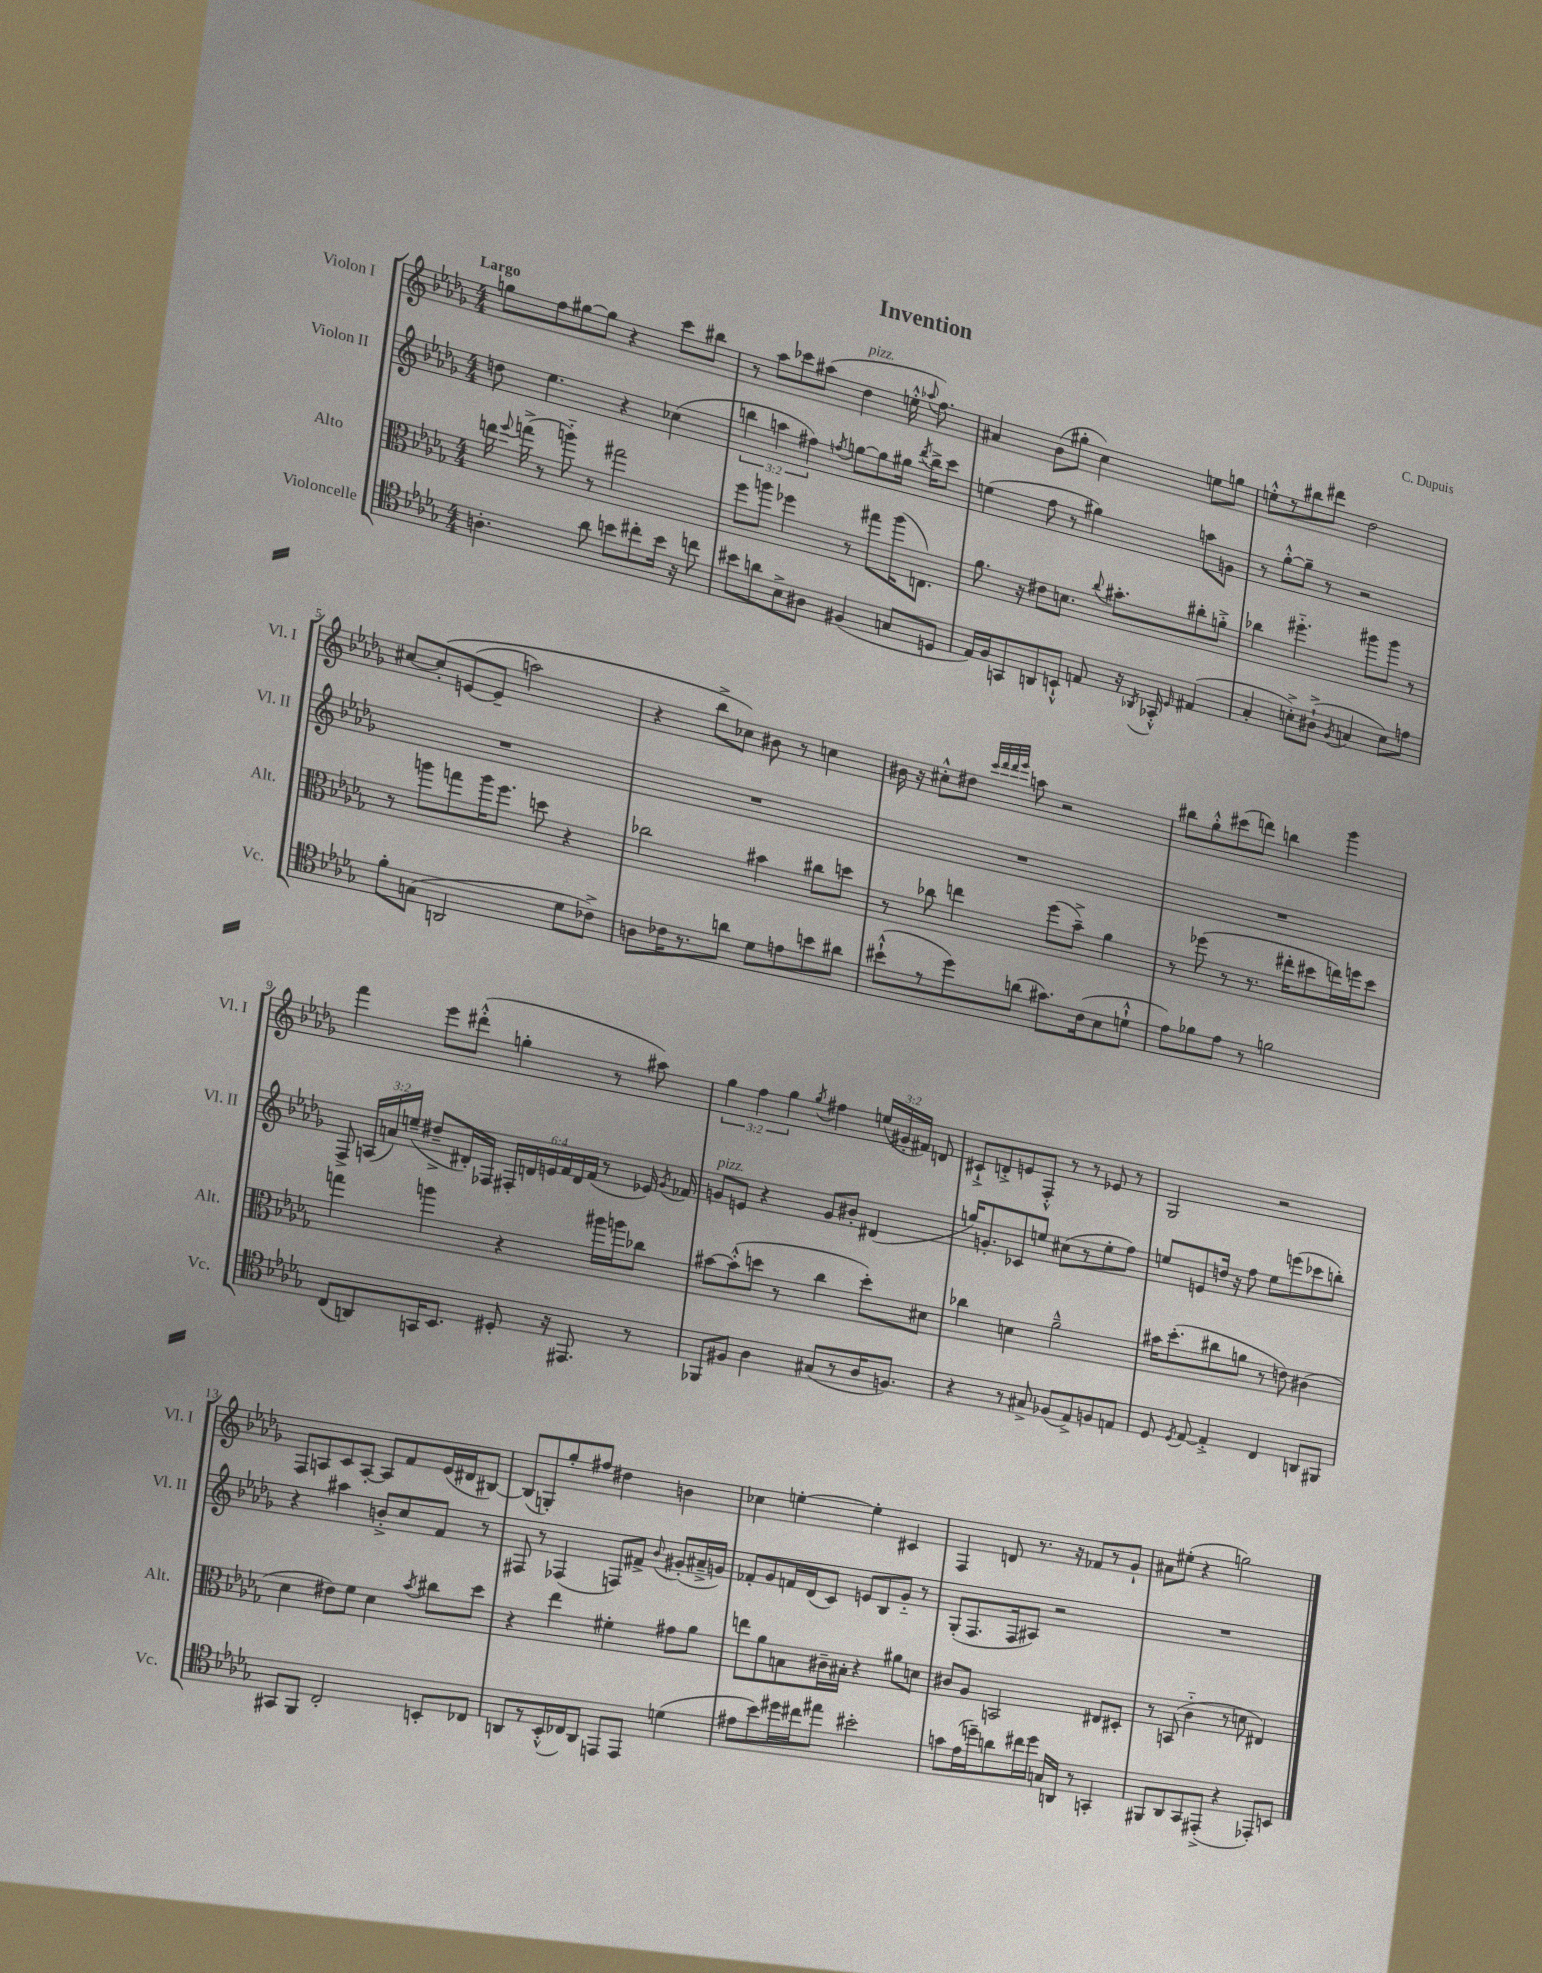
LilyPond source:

\header { title = "Invention" composer = "C. Dupuis" }
<<
\new StaffGroup <<
\new Staff = "s0" \with { instrumentName = "Violon I" shortInstrumentName = "Vl. I" } {
    \clef treble \key des \major \numericTimeSignature \time 4/4 \override Staff.TupletNumber.text = #tuplet-number::calc-fraction-text \tempo "Largo"
    \autoBeamOff g''8[ f''8 gis''8~ gis''8] r4 c'''8[ bis''8] |
    r8 aes''8[ ces'''8 ais''8]( des''4^\markup { \italic "pizz." } e''16-.-^ \appoggiatura { aes''8 } f''8.) |
    ais'4 bes'8[( gis''8]-. c''4) e''8[ g''8] |
    e''8[-.-^ r8 bis''8 dis'''8] des''2 |
    cis''8[~ cis''8-.\( e'8~( e'8]-- a''2) |
    r4 bes''8[-> ces''8]\) bis'8 r8 c''4 |
    bis'16 r16 cis''8[-.-^ dis''8] \grace { c'''32[ des'''32 des'''32 ees'''32] } a''8 r2 |
    bis''8[ ges''8-.-^ cis'''8( d'''8]) b''4 ges'''4 |
    f'''4 ees'''8[ dis'''8]-.-^( g''4-. r8 ais''8) |
    \tuplet 3/2 { ges''4 f''4 ges''4 } \acciaccatura { ges''8 } fis''4 \tuplet 3/2 { e''16[( gis'16-. fis'16]) } d'8 |
    cis'8[-!-> d'8-.-> e'8 f8]-.-^ r8 r8 ees'8 r8 |
    ges2 r2 |
    f8[ a8 c'8 a8]~-. a8[ f'8 ees'16( dis'16 bis8]~) |
    bis8[( g8-.) ges''8-. fis''8] dis''4 b'4 |
    ces''4 e''4~-. e''4-. cis'4 |
    f4 d'8 r8. r16 fes'8[ r8 ges'8]-! |
    ais'8[ eis''8]-.( r4 g''2) \bar "|." |
}
\new Staff = "s1" \with { instrumentName = "Violon II" shortInstrumentName = "Vl. II" } {
    \clef treble \key des \major \numericTimeSignature \time 4/4 \override Staff.TupletNumber.text = #tuplet-number::calc-fraction-text
    \autoBeamOff d''8 ees''4. r4 ces''4( |
    \tuplet 3/2 { b''4 a''4 fis''4) } \acciaccatura { f''8 } g''8[~ g''8 gis''16] \acciaccatura { des'''8 } b''16[-> c'''8] |
    e''4( f''8 r8 gis''4) a''8[ g'8] |
    r8 ges''8[~-.-^ ges''8]-- r8 r2 |
    R1 |
    R1 |
    R1 |
    R1 |
    f8-> \tuplet 3/2 { a16[( a'16) e''16]--( } dis''8[---> dis'16-.) fes16] \tuplet 6/4 { fis16[-. d'16 e'16 f'16 d'16 f'16]( } r8 ees'16) \acciaccatura { ges'8 } fes'16 |
    g'8[^\markup { \italic "pizz." } e'8] r4 g'8[ bis'8]-. dis'4( |
    g''16[) g'8.-. ces'8 e''8] cis''8[( r8 e''8-. f''8]) |
    e''8[ e'8 d''16] r16 f''8 e''8[ e'''8( ces'''8 b''8]-.) |
    r4 ais''4 b'8[-.-> c''8 f'8] r8 |
    fis8 r8 fes4( f8[) fis'8]-> \appoggiatura { bes'8 } gis'8[-.( ais'16---> g'16]) |
    fes'8[-. ges'8 f'16 des'16( c'8]) e'8[ bes8 ges'8]-_ r8 |
    ges8[-.( f8. f16 ais8]) r2 |
    R1 \bar "|." |
}
\new Staff = "s2" \with { instrumentName = "Alto" shortInstrumentName = "Alt." } {
    \clef alto \key des \major \numericTimeSignature \time 4/4
    \autoBeamOff e''16 \appoggiatura { f''8 } g''16->( r8 a''8-_) r8 gis''2 |
    f''8[ a''8] fes''4 r8 gis''8[ a''16( e8.]) |
    aes'8. r16 eis'8[ d'8.] \appoggiatura { c''8 } bis'8.[-. cis''8-. a'8]-.-> |
    ces''4 fis''4.-_ ais''8[ ais''8] r8 |
    r8 a''8[ g''8 a''16 f''8.] d''8 r4 |
    ces''2 bis'4 cis''8[ d''8] |
    r8 ces''8 e''4 f''8[( bes'8]--->) aes'4 |
    r8 fes''8( r8 r8. eis''16[-. dis''8 e''16) f''16 dis''8] |
    g''4 a''4 r4 ais''16[ a''16 ces''8] |
    bis'8[~ bis'8-.-^( d''8] r8 c''4 d''8[-.) dis'8] |
    ces''4 d'4 aes'2---^ |
    bis'16[ des''8.-.( cis''8 a'8] r8 e'8) cis'4( |
    des'4 eis'8[) f'8] des'4 \acciaccatura { bes'8 } cis''8[ des''8] |
    r4 ees''4 fis'4-. gis'8[ aes'8] |
    e''8[ aes'8 b8 cis'16-- bis16]-. r4 ais'8[ d'8] |
    cis'8[ aes8] b,2 eis8[ dis8]-. |
    r8 b,8( c'4-_ r8 d'8 eis4) \bar "|." |
}
\new Staff = "s3" \with { instrumentName = "Violoncelle" shortInstrumentName = "Vc." } {
    \clef tenor \key des \major \numericTimeSignature \time 4/4
    \autoBeamOff a4.-. aes'8 b'8[ cis''8-. b'16] r16 c''8 |
    bis'8[ a'8 bes8-> ais8] fis4( g8[ d8] |
    ees16[) f16 g,8 a,8 b,8]-!-^ e8 r16 \acciaccatura { aes,8 } ges,16-.-^ \grace { des16 } eis4( |
    ges4-. b8[-.->) ais8]-!->( \acciaccatura { f8 } g4 b8[) e'8] |
    f'8[-. g8]( a,2 des'8[ ces'8]->) |
    a8[ ces'16 r8. a'8] des'8[ e'8 b'8 ais'8] |
    bis'8[-!-^( r8 des''8) a'8]( gis'8.[) c'16( bes8 d'8]-!-^ |
    ees'8[) fes'8 ees'8] r8 f'2 |
    c8[( a,8) g,16 bes,8.] dis8-. r16 eis,8. r8 |
    fes,8[ fis8] aes4 gis8[( r8 aes16 f8.]) |
    r4 r8 gis8-> fes8[( ees8->) f8 e8] |
    des8 \acciaccatura { des8 } ees8~ ees4-.-> c4 a,8[ fis,8] |
    gis,8[ f,8] c2-. b,8[-. ces8] |
    a,8[ r8 bes,16-.-^( ces16) a,8] e,8[ e,8] d'4( |
    eis'8[ bes'8) dis''16 cis''16 eis''8] bis'2-. |
    g'8[ ees'16( d''16--) a'8 cis''16 d''16] g16[ a,16] r8 g,4-. |
    fis,8[ aes,8 ges,8 eis,8]-.->( r4 ees,8[-.) b,8] \bar "|." |
}
>>
>>
